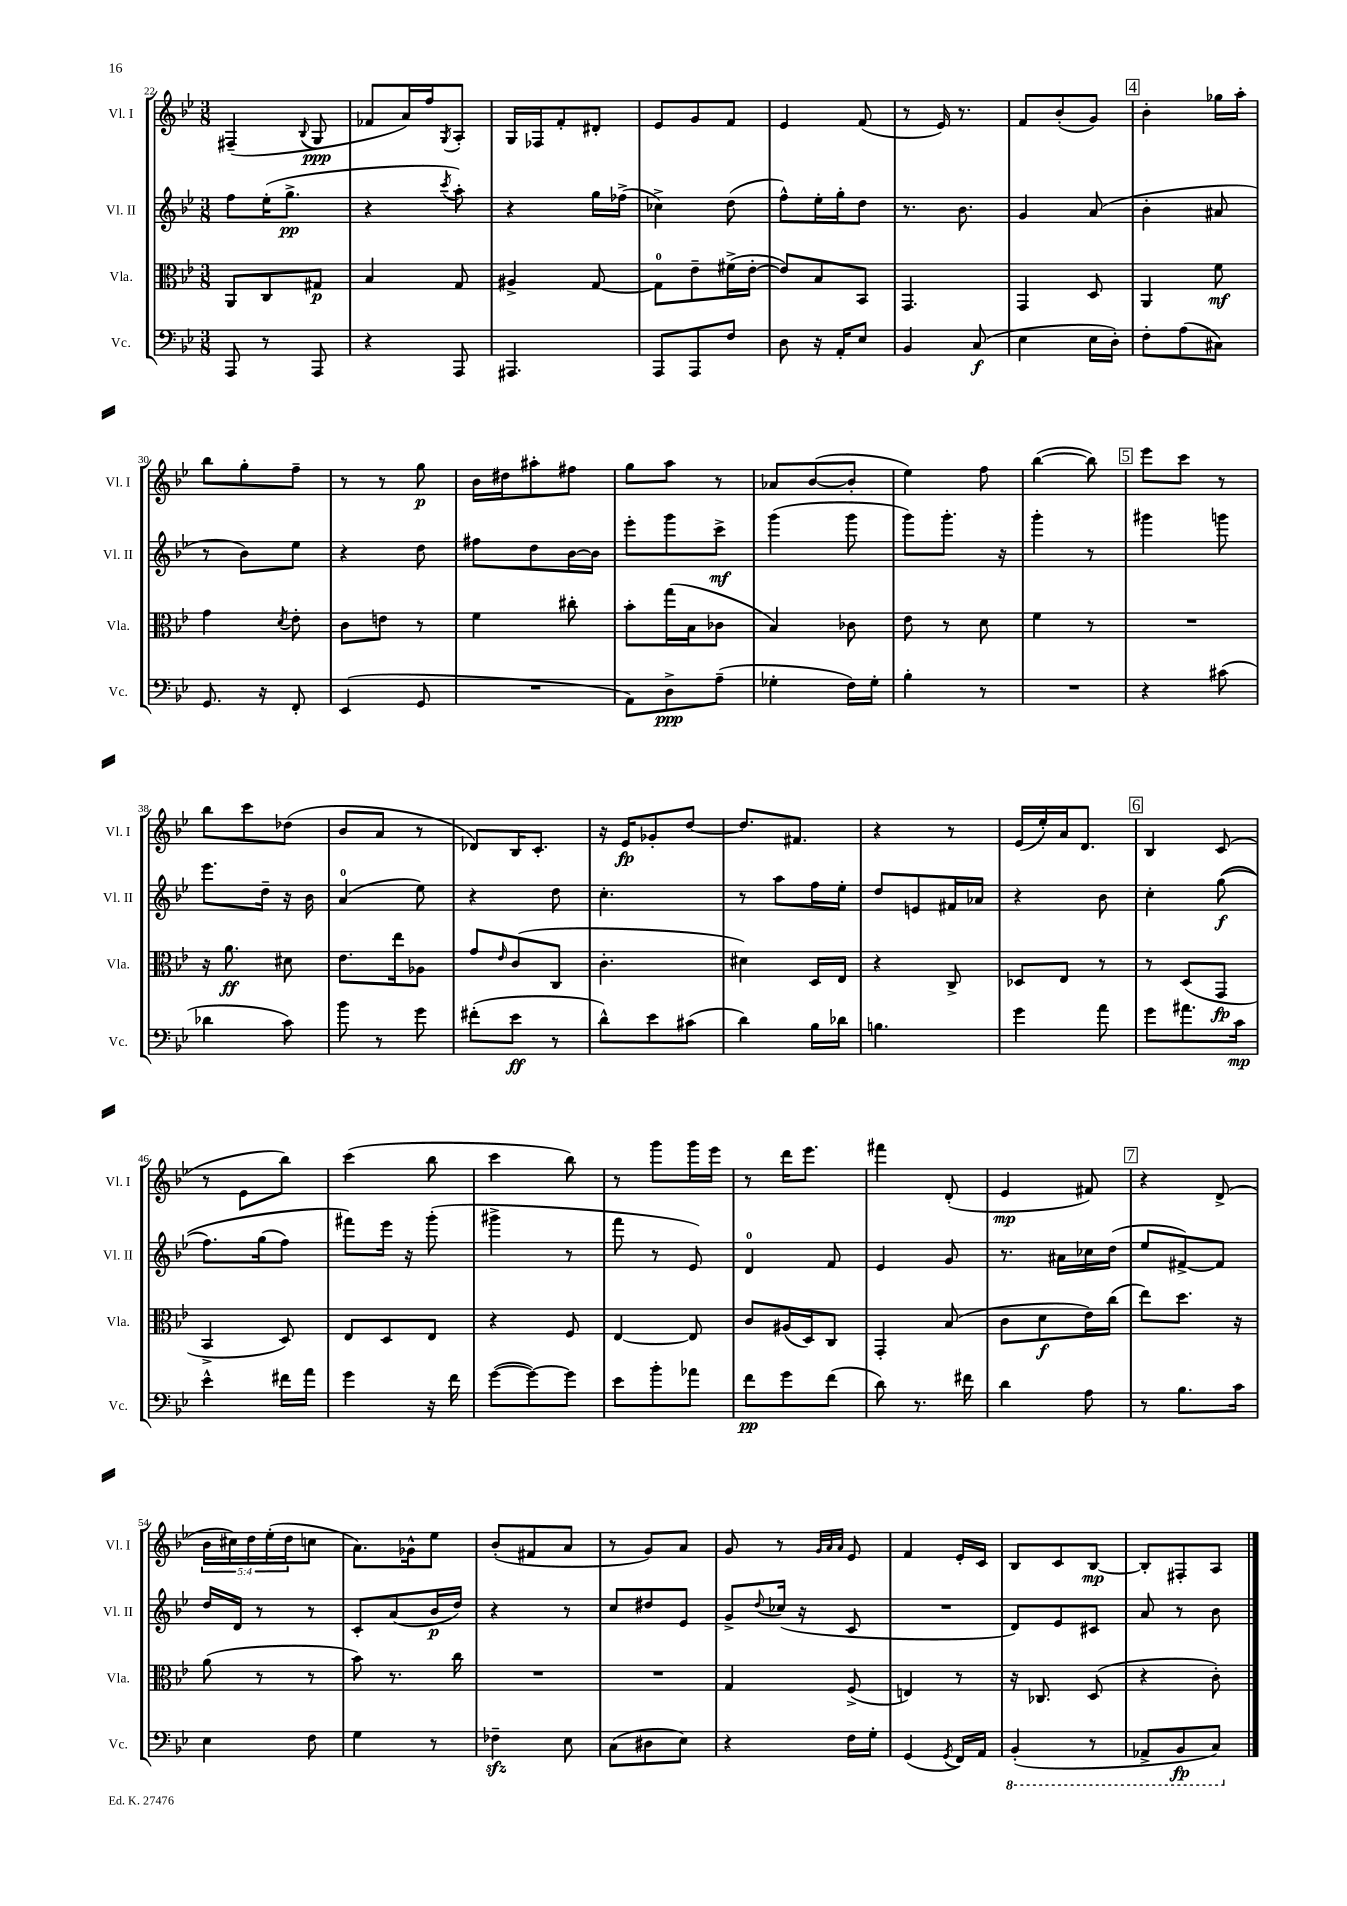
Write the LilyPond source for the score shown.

<<
\new StaffGroup <<
\new Staff = "s0" \with { instrumentName = "Vl. I" shortInstrumentName = "Vl. I" } {
    \clef treble \key bes \major \numericTimeSignature \time 3/8 \override Staff.TupletNumber.text = #tuplet-number::calc-fraction-text
    fis4--( \appoggiatura { bes8 } g8\ppp |
    fes'8 a'16) f''16 \acciaccatura { g8 } a8-. |
    g16 fes16 f'8-. dis'8-. |
    ees'8 g'8 f'8 |
    ees'4 f'8( |
    r8 ees'16) r8. |
    f'8 bes'8-.( g'8) |
    \mark \markup { \box "4" } bes'4-. ges''16 a''16-. |
    bes''8 g''8-. f''8-- |
    r8 r8 g''8\p |
    bes'16 dis''16 ais''8-. fis''8 |
    g''8 a''8 r8 |
    aes'8 bes'8~( bes'8-. |
    ees''4) f''8 |
    bes''4~( bes''8) |
    \mark \markup { \box "5" } ees'''8 c'''8 r8 |
    bes''8 c'''8 des''8( |
    bes'8 a'8 r8 |
    des'8) bes16 c'8.-. |
    r16 ees'16\fp ges'8-. d''8~ |
    d''8. fis'8. |
    r4 r8 |
    ees'16( ees''16-.) a'16 d'8. |
    \mark \markup { \box "6" } bes4 c'8( |
    r8 ees'8 bes''8) |
    c'''4( bes''8 |
    c'''4 bes''8) |
    r8 g'''8 g'''16 ees'''16 |
    r8 d'''16 ees'''8. |
    fis'''4 d'8-.( |
    ees'4\mp fis'8) |
    \mark \markup { \box "7" } r4 d'8->( |
    \tuplet 5/4 { bes'16 cis''16) d''16 ees''16-.( d''16 } c''8 |
    a'8.) ges'16-^ ees''8 |
    bes'8-.( fis'8 a'8 |
    r8 g'8) a'8 |
    g'8 r8 \grace { g'32 a'32 a'32 } ees'8 |
    f'4 ees'16-. c'16 |
    bes8 c'8 bes8~\mp |
    bes8-. fis8-. a8 \bar "|." |
}
\new Staff = "s1" \with { instrumentName = "Vl. II" shortInstrumentName = "Vl. II" } {
    \clef treble \key bes \major \numericTimeSignature \time 3/8
    f''8 ees''16-.( g''8.->\pp |
    r4 \acciaccatura { c'''8 } a''8-.) |
    r4 g''16 fes''16->( |
    ces''4->) d''8( |
    f''8-^) ees''16-. g''16-. d''8 |
    r8. bes'8. |
    g'4 a'8( |
    \mark \markup { \box "4" } bes'4-. ais'8 |
    r8 bes'8) ees''8 |
    r4 d''8 |
    fis''8 d''8 bes'16~ bes'16 |
    ees'''8-. g'''8 c'''8->\mf |
    g'''4( g'''8 |
    g'''8) g'''8.-. r16 |
    g'''4-. r8 |
    \mark \markup { \box "5" } gis'''4 g'''8 |
    ees'''8. d''16-- r16 bes'16 |
    a'4-0( ees''8) |
    r4 d''8 |
    c''4.-. |
    r8 a''8 f''16 ees''16-. |
    d''8 e'8 fis'16 aes'16 |
    r4 bes'8 |
    \mark \markup { \box "6" } c''4-. g''8\f(\( |
    f''8.) g''16( f''8) |
    fis'''8\) ees'''16 r16 g'''8-.( |
    gis'''4-> r8 |
    f'''8 r8 ees'8) |
    d'4-0 f'8 |
    ees'4 g'8 |
    r8. ais'16 ces''16 d''16( |
    \mark \markup { \box "7" } ees''8 fis'8~->) fis'8 |
    d''16 d'16 r8 r8 |
    c'8-. a'8( bes'16\p d''16) |
    r4 r8 |
    c''8 dis''8 ees'8 |
    g'8-> \appoggiatura { d''8 } ces''16( r16 c'8 |
    R4. |
    d'8) ees'8 cis'8 |
    a'8 r8 bes'8 \bar "|." |
}
\new Staff = "s2" \with { instrumentName = "Vla." shortInstrumentName = "Vla." } {
    \clef alto \key bes \major \numericTimeSignature \time 3/8
    a,8 c8 gis8\p |
    bes4 g8 |
    ais4-> g8~ |
    g8-0 ees'8-- fis'16->( ees'16~-. |
    ees'8) bes8 bes,8 |
    g,4. |
    g,4 d8 |
    \mark \markup { \box "4" } a,4 f'8\mf |
    g'4 \acciaccatura { d'8 } ees'8-. |
    c'8 e'8 r8 |
    f'4 cis''8-. |
    bes'8-. g''16( bes16 ces'8 |
    bes4) ces'8 |
    ees'8 r8 d'8 |
    f'4 r8 |
    \mark \markup { \box "5" } R4. |
    r16 a'8.\ff dis'8 |
    ees'8. ees''16 aes8 |
    g'8 \grace { ees'16 } c'8( c8 |
    c'4.-. |
    dis'4) d16 ees16 |
    r4 c8-> |
    des8 ees8 r8 |
    \mark \markup { \box "6" } r8 d8( g,8\fp |
    bes,4-> d8) |
    ees8 d8 ees8 |
    r4 f8 |
    ees4~ ees8 |
    c'8 ais16( d16) c8 |
    g,4-. bes8( |
    c'8 d'8\f ees'16) c''16( |
    \mark \markup { \box "7" } ees''8) d''8. r16 |
    a'8( r8 r8 |
    bes'8) r8. c''16 |
    R4. |
    R4. |
    g4 f8->( |
    e4) r8 |
    r16 ces8. d8( |
    r4 c'8-.) \bar "|." |
}
\new Staff = "s3" \with { instrumentName = "Vc." shortInstrumentName = "Vc." } {
    \clef bass \key bes \major \numericTimeSignature \time 3/8
    a,,8 r8 a,,8 |
    r4 a,,8 |
    ais,,4. |
    a,,8 a,,8 f8 |
    d8 r16 a,16-. ees8 |
    bes,4 c8\f( |
    ees4 ees16 d16-.) |
    \mark \markup { \box "4" } f8-. a8( cis8) |
    g,8. r16 f,8-. |
    ees,4( g,8 |
    R4. |
    a,8) d8->\ppp a8--( |
    ges4-. f16) ges16-. |
    bes4-. r8 |
    R4. |
    \mark \markup { \box "5" } r4 cis'8( |
    des'4 c'8) |
    bes'8 r8 g'8 |
    fis'8-.( ees'8\ff r8 |
    d'8-^) ees'8 cis'8( |
    d'4) bes16 des'16 |
    b4. |
    g'4 a'8 |
    \mark \markup { \box "6" } g'8 ais'8. c'16\mp |
    ees'4-^ fis'16 a'16 |
    g'4 r16 f'16 |
    g'8~( g'8~) g'8 |
    ees'8 bes'8-. aes'8 |
    f'8\pp g'8 f'8( |
    d'8) r8. fis'16 |
    d'4 a8 |
    \mark \markup { \box "7" } r8 bes8. c'16 |
    ees4 f8 |
    g4 r8 |
    fes4--\sfz ees8 |
    c8( dis8 ees8) |
    r4 f16 g16-. |
    g,4( \acciaccatura { g,8 } f,16) a,16 |
    \ottava #-1 bes,,4-.( r8 |
    aes,,8-> bes,,8\fp c,8) \ottava #0 \bar "|." |
}
>>
>>
\layout { \context { \Score currentBarNumber = #22 } }
